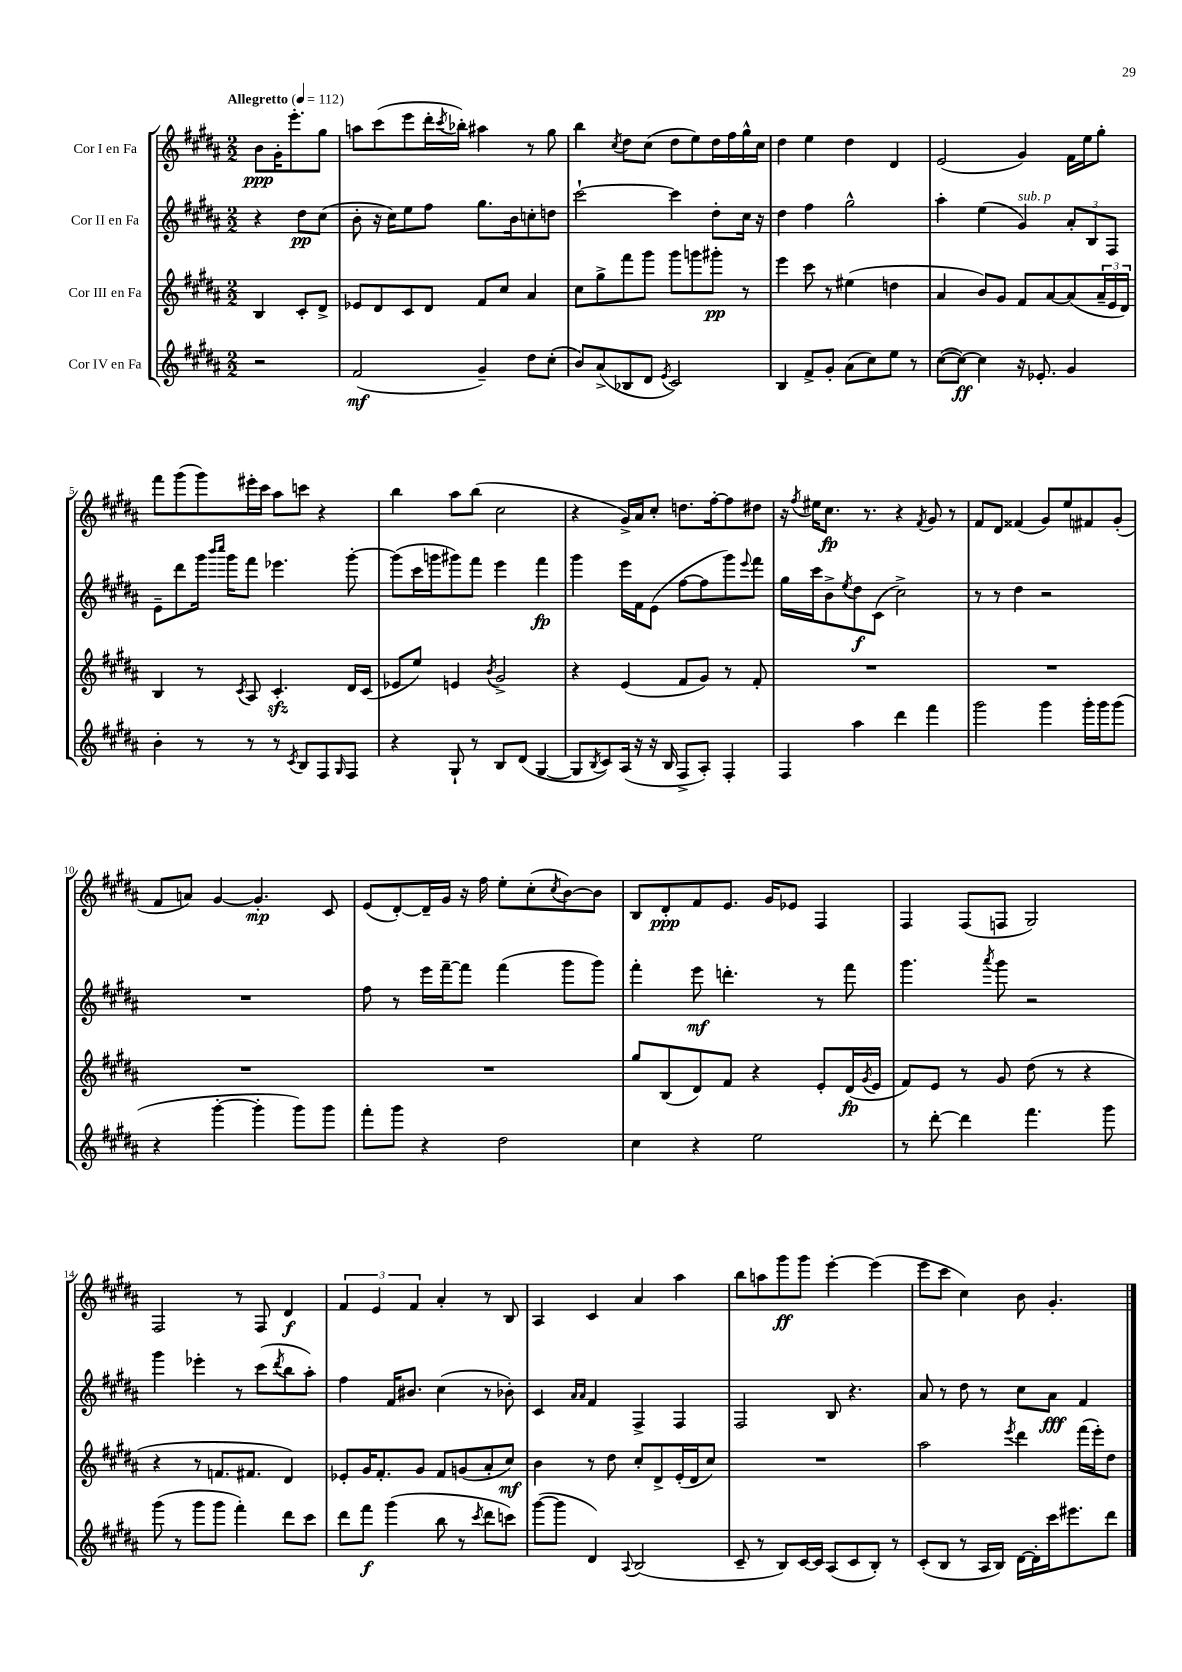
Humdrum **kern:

**kern	**kern	**kern	**kern
*staff4	*staff3	*staff2	*staff1
*clefG2	*clefG2	*clefG2	*clefG2
*k[f#c#g#d#a#]	*k[f#c#g#d#a#]	*k[f#c#g#d#a#]	*k[f#c#g#d#a#]
*M2/2	*M2/2	*M2/2	*M2/2
*MM112	*MM112	*MM112	*MM112
2r	4B/	4r	8b\L
.	.	.	16g#'\K
.	.	.	8.eee'\
.	8c#'/L	8dd#\L	.
.	8d#^/J	(8cc#\J	8gg#\J
=	=	=	=
(2f#/	8e-/L	8b'\	8aa\L
.	8d#/	16r	(8ccc#\
.	.	16cc#\LK)	.
.	8c#/	8ee\	8eee\
.	8d#/J	8ff#\J	16ddd#'\L
.	.	.	8qccc#/
.	.	.	16bb-'\JJ)
4g#~/)	8f#/L	8.gg#\L	4aa#\
.	8cc#/J	.	.
.	.	16b\k	.
8dd#\L	4a#/	8cc'\	8r
(8cc#'\J	.	8dd\J	8gg#\
=	=	=	=
8b/L)	8cc#\L	[2ccc#`\	4bb\
(8a#^/	8gg#^\	.	.
.	.	.	8qcc#/
8B-/	8fff#\	.	8dd#\L
8d#/J	8ggg#\J	.	(8cc#\J
8qe/	.	.	.
2c#/)	8ggg#\L	4ccc#\]	8dd#\L
.	8ggg\	.	8ee\)
.	8ggg#'\J	8dd#'\L	16dd#\L
.	.	.	16ff#\
.	8r	16cc#\Jk	16gg#^^\
.	.	16r	16cc#\JJ
=	=	=	=
4B/	4eee\	4dd#\	4dd#\
8f#^/L	8ccc#\	4ff#\	4ee\
8g#'/J	8r	.	.
(8a#\L	(4ee#\	2gg#^^\	4dd#\
8cc#\)	.	.	.
8ee\J	4dd\	.	4d#/
8r	.	.	.
=	=	=	=
([8cc#\L	4a#/	4aa#'\	(2e/
8cc#\_J)	.	.	.
4cc#\]	8b/L)	(4ee\	.
.	8g#/J	.	.
16r	8f#/L	4g#/)	4g#/)
8.e-'/	.	.	.
.	[8a#/	.	.
4g#/	(8a#/]	12a#'/L	16f#\LL
.	.	.	16ee\J
.	.	12B/	.
.	24a#~/L	.	8gg#'\J
.	24e/	12F#/J	.
.	24d#/JJ)	.	.
=	=	=	=
4b'\	4B/	8e~\L	8fff#\L
.	.	8ddd#\	(8ggg#\
8r	8r	16ggg#\Jk	8ggg#\)
.	.	16qqbbb/LL	.
.	.	16qqcccc#/JJ	.
.	.	16ggg#\LK	.
.	8qc#/	.	.
8r	8A#/	8fff#\J	16eee#'\L
.	.	.	16ccc#\JJ
8r	4.c#'/	4.eee-\	8aa#\L
8qc#/	.	.	.
8B/L	.	.	8ccc\J
8F#/	.	.	4r
16qqG#/	.	.	.
8F#/J	16d#/LL	[8ggg#'\	.
.	(16c#/JJ	.	.
=	=	=	=
4r	8e-/L	(8ggg#\]L	4bb\
.	8ee/J)	16ccc#\L	.
.	.	16ggg\J	.
8G#`/	4e/	8ggg#\)	8aa#\L
8r	.	8fff#\J	(8bb\J
.	8qb/	.	.
8B/L	2g#^/	4eee\	2cc#\
(8d#/J	.	.	.
[4G#/	.	4fff#\	.
=	=	=	=
8G#/]L	4r	4ggg#\	4r
8qB/	.	.	.
8c#/)	.	.	.
(16A#/Jk	(4e/	16eee\LL	16g#^/LL)
16r	.	16f#\J	16a#/J
16r	.	(8e\J	8cc#'/J
16B/	.	.	.
8F#^/L	8f#/L	[8ff#\L	8.dd\L
8A#'/J)	8g#/J)	8ff#\]	.
.	.	.	[16ff#'\k
4F#'/	8r	8ggg#\)	8ff#\]
.	.	8qqeee/	.
.	8f#'/	8fff#\J	8dd#\J
=	=	=	=
4F#/	1r	16gg#\LL	16r
.	.	.	8qff#/
.	.	16ccc#\J	16ee#\LK
.	.	8b^\	8.cc#\J
.	.	8qee/	.
4aa#\	.	8dd#\	.
.	.	.	8.r
.	.	(8c#\J	.
4ddd#\	.	2cc#^\)	4r
.	.	.	8qf#/
4fff#\	.	.	8g#/
.	.	.	8r
=	=	=	=
2ggg#\	1r	8r	8f#/L
.	.	8r	8d#/J
.	.	4dd#\	(4f##/
4ggg#\	.	2r	8g#/L)
.	.	.	8ee/
16ggg#'\LL	.	.	8f#/
16ggg#\J	.	.	.
(8ggg#\J	.	.	(8g#'/J
=	=	=	=
4r	1r	1r	8f#/L
.	.	.	8a/J)
[4ggg#'\	.	.	[4g#/
4ggg#'\]	.	.	4.g#'/]
8ggg#\L)	.	.	.
8ggg#\J	.	.	8c#/
=	=	=	=
8fff#'\L	1r	8ff#\	(8e/L
8ggg#\J	.	8r	[8d#'/)
4r	.	16eee\LL	16d#~/]L
.	.	[16fff#~\J	16g#/JJ
.	.	8fff#\]J	16r
.	.	.	16ff#\
2dd#\	.	(4fff#\	8ee'\L
.	.	.	(8cc#'\
.	.	.	8qcc#/
.	.	8ggg#\L	[8b\)
.	.	8ggg#\J)	8b\]J
=	=	=	=
4cc#\	8gg#/L	4fff#'\	8B/L
.	(8B/	.	8d#'/
4r	8d#/)	8eee\	8f#/
.	8f#/J	4.ddd'\	8.e/J
2ee\	4r	.	.
.	.	.	16g#/LK
.	.	.	8e-/J
.	8e'/L	8r	4F#/
.	(16d#/L	8fff#\	.
.	8qg#/	.	.
.	16e/JJ	.	.
=	=	=	=
8r	8f#/L)	4.ggg#\	4F#/
[8ddd#'\	8e/J	.	.
4ddd#\]	8r	.	(8F#/L
.	.	8qaaa#/	.
.	8g#/	8ggg#\	8F/J
4.fff#\	(8dd#\	2r	2G#/)
.	8r	.	.
.	4r	.	.
8ggg#\	.	.	.
=	=	=	=
(8ggg#\	4r	4ggg#\	2F#/
8r	.	.	.
8ggg#\L	8r	4eee-'\	.
8ggg#\J	8.f/L	.	.
4fff#'\)	.	8r	8r
.	8.f#/J	.	.
.	.	(8ccc#\L	8F#/
.	.	8qddd#/	.
8ddd#\L	4d#/)	8bb\	4d#/
8ccc#\J	.	8aa#'\J)	.
=	=	=	=
8ddd#\L	8e-'/L	4ff#\	6f#/
8fff#\J	16g#/K	.	.
.	.	.	6e/
.	8.f#'/	.	.
(4ggg#\	.	16f#/LK	.
.	.	8.b#/J	.
.	.	.	6f#/
.	8g#/J	.	.
8bb\	8f#/L	(4cc#\	4a#'/
8r	(8g/	.	.
8qccc#/	.	.	.
8ddd#\L	8a#'/	8r	8r
8ccc\J)	8cc#/J)	8b-'\)	8B/
=	=	=	=
([8ggg#\L	4b\	4c#/	4A#/
8ggg#\]J	.	.	.
.	.	16qqa#/LL	.
.	.	16qqa#/JJ	.
4d#/)	8r	4f#/	4c#/
.	8dd#\	.	.
8qqA#/	.	.	.
(2B/	8cc#'/L	4F#^/	4a#/
.	8d#^/	.	.
.	(16e'/L	4F#/	4aa#\
.	16d#/J	.	.
.	8cc#/J)	.	.
=	=	=	=
8c#~/	1r	2F#/	8bb\L
8r	.	.	8aa\
8B/L)	.	.	8ggg#\
[16c#/L	.	.	8ggg#\J
16c#/]JJ	.	.	.
(8A#/L	.	8B/	[4eee'\
8c#/	.	4.r	.
8B'/J)	.	.	(4eee\]
8r	.	.	.
=	=	=	=
(8c#'/L	2aa#\	8a#/	8eee\L
8B/J	.	8r	8ccc#\J
8r	.	8dd#\	4cc#\)
16A#/LL	.	8r	.
16B/JJ)	.	.	.
.	8qeee/	.	.
[16d#\LL	4ddd#\	8cc#\L	8b\
16d#'\]	.	.	.
16ccc#\J	.	8a#\J	4.g#'/
8.eee#\	.	.	.
.	(16fff#\LL	4f#/	.
.	16eee'\J)	.	.
8ddd#\J	8dd#\J	.	.
==	==	==	==
*-	*-	*-	*-
